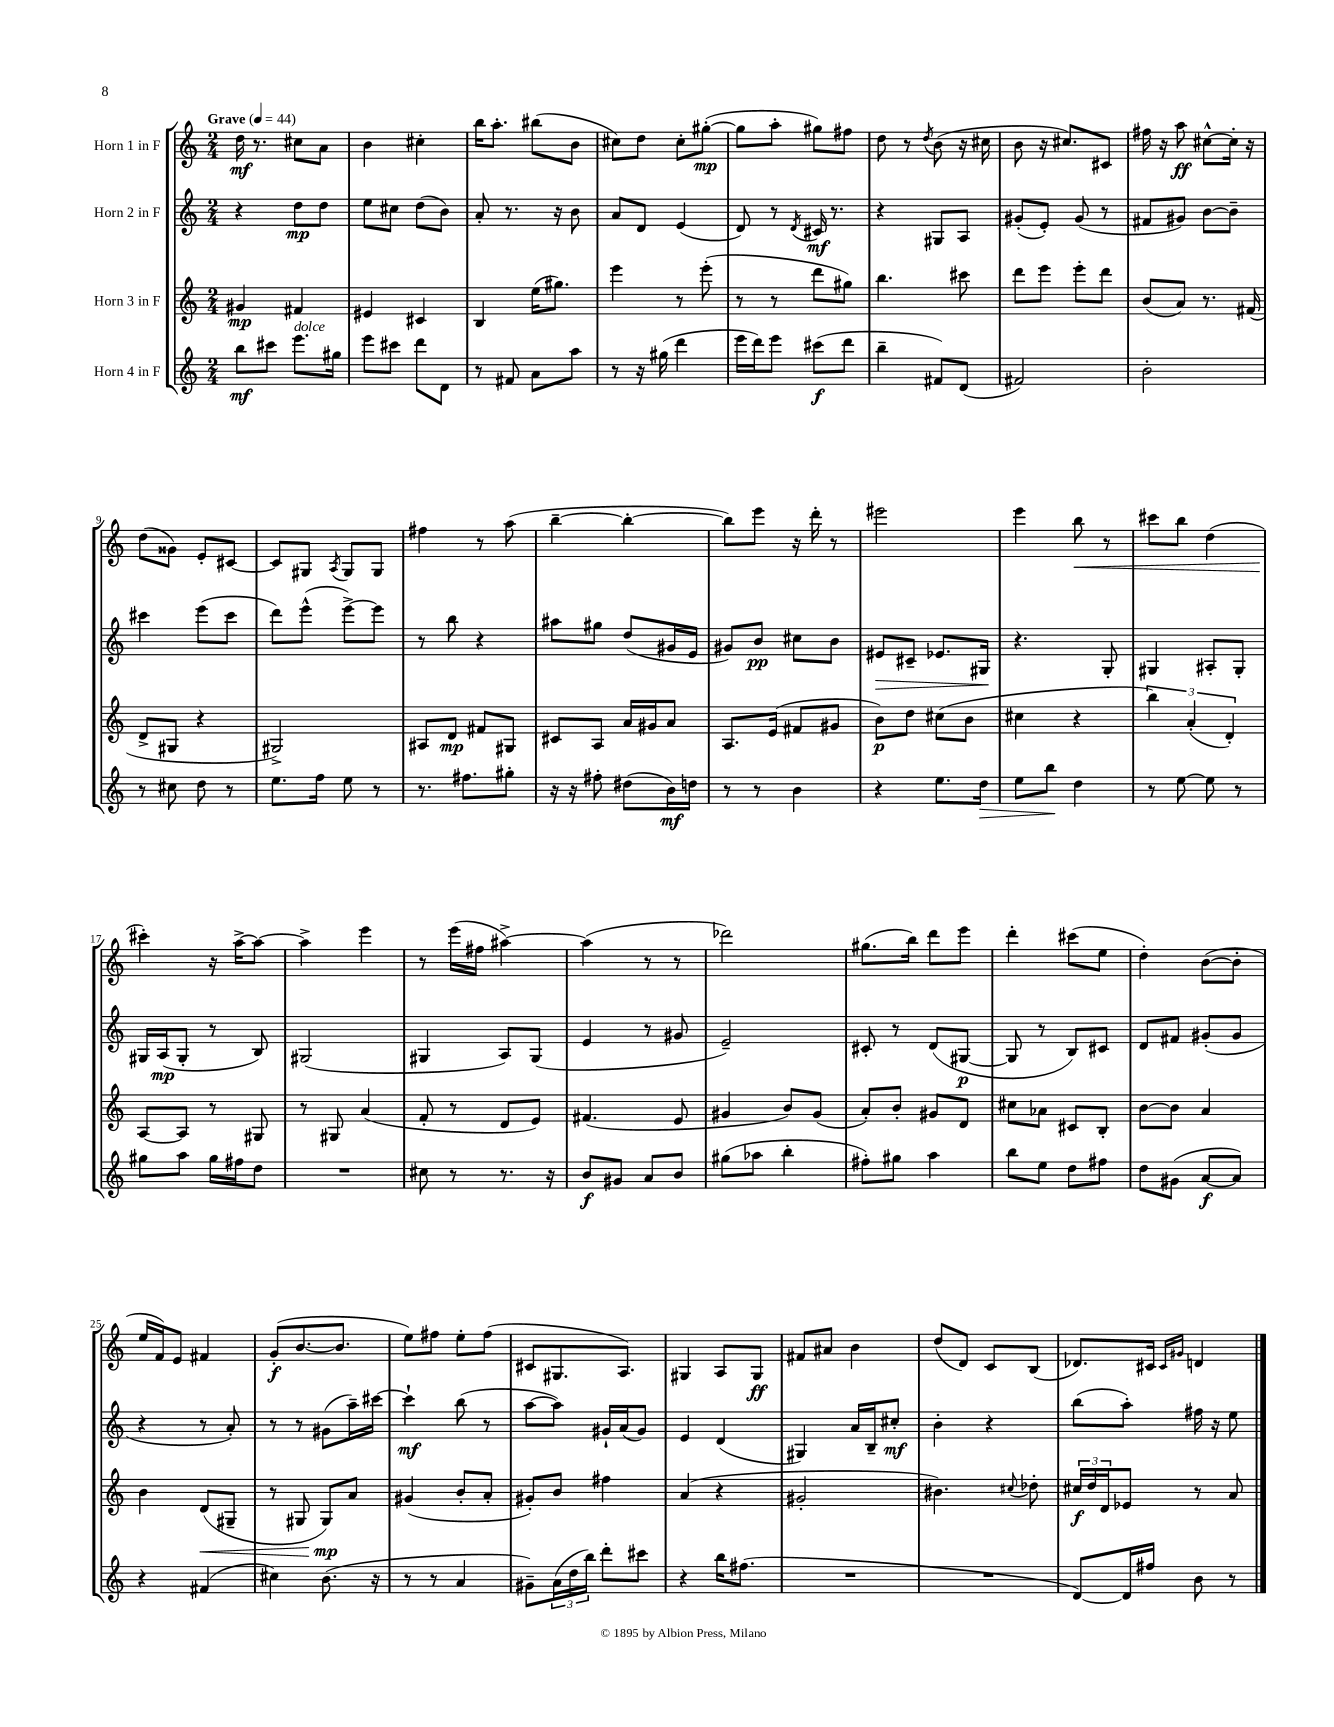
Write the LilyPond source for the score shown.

<<
\new StaffGroup <<
\new Staff = "s0" \with { instrumentName = "Horn 1 in F" } {
    \clef treble \key c \major \numericTimeSignature \time 2/4 \tempo "Grave" 4 = 44
    d''16\mf r8. cis''8 a'8 |
    b'4 cis''4-. |
    b''16 a''8.-. bis''8( b'8 |
    cis''8) d''8 cis''8-. gis''8~-.\mp( |
    gis''8 a''8-. gis''8) fis''8 |
    d''8 r8 \acciaccatura { d''8 } b'8( r16 cis''16 |
    b'8 r16 cis''8.) cis'8 |
    fis''16 r16 a''8\ff cis''8~-^ cis''16-. r16 |
    d''8( gisis'8) e'8-. cis'8~ |
    cis'8 gis8 \acciaccatura { a8 } gis8 gis8 |
    fis''4 r8 a''8( |
    b''4~-- b''4~-. |
    b''8) e'''8 r16 d'''16-. r8 |
    eis'''2 |
    e'''4 b''8\< r8 |
    cis'''8 b''8 d''4( |
    cis'''4-.\!) r16 a''16~-> a''8~ |
    a''4-> e'''4 |
    r8 e'''16( fis''16 ais''4~->) |
    ais''4( r8 r8 |
    des'''2) |
    gis''8.( b''16) d'''8 e'''8 |
    d'''4-. cis'''8( e''8 |
    d''4-.) b'8~( b'8-. |
    e''16 f'16) e'8 fis'4 |
    g'8-.\f( b'8.~ b'8. |
    e''8) fis''8 e''8-. fis''8( |
    cis'8 gis8. a8.) |
    gis4 a8 gis8\ff |
    fis'8 ais'8 b'4 |
    d''8( d'8) c'8 b8( |
    des'8.) cis'16 \grace { cis'16 gis'16 } d'4 \bar "|." |
}
\new Staff = "s1" \with { instrumentName = "Horn 2 in F" } {
    \clef treble \key c \major \numericTimeSignature \time 2/4
    r4 d''8\mp d''8 |
    e''8 cis''8 d''8( b'8) |
    a'8-. r8. r16 b'8 |
    a'8 d'8 e'4( |
    d'8) r8 \acciaccatura { d'8 } cis'16\mf r8. |
    r4 gis8 a8 |
    gis'8-.( e'8-.) gis'8( r8 |
    fis'8 gis'8) b'8~ b'8-- |
    cis'''4 e'''8( cis'''8 |
    d'''8) e'''8-^( e'''8~->) e'''8 |
    r8 b''8 r4 |
    ais''8 gis''8 d''8( gis'16 e'16 |
    gis'8) b'8\pp cis''8 b'8 |
    eis'8\> cis'8-- ees'8. gis16\! |
    r4. g8-. |
    gis4 ais8-. gis8-. |
    gis16 a16\mp( gis8-. r8 b8) |
    gis2( |
    gis4 a8) gis8( |
    e'4 r8 gis'8 |
    e'2--) |
    cis'8-. r8 d'8( gis8~\p |
    gis8 r8 b8) cis'8 |
    d'8 fis'8 gis'8-.( gis'8 |
    r4 r8 a'8-.) |
    r8 r8 gis'8( a''16--) cis'''16~ |
    cis'''4-!\mf b''8( r8 |
    a''8~ a''8) gis'16-! a'16( gis'8) |
    e'4 d'4( |
    gis4) a'16 b16-- cis''8-.\mf |
    b'4-. r4 |
    b''8( a''8-.) fis''16 r16 e''8 \bar "|." |
}
\new Staff = "s2" \with { instrumentName = "Horn 3 in F" } {
    \clef treble \key c \major \numericTimeSignature \time 2/4
    gis'4\mp fis'4 |
    eis'4 cis'4 |
    b4 e''16( gis''8.) |
    e'''4 r8 e'''8-.( |
    r8 r8 d'''8 gis''8) |
    b''4. cis'''8 |
    d'''8 e'''8 e'''8-. d'''8 |
    b'8( a'8) r8. fis'16( |
    d'8-> gis8 r4 |
    gis2->) |
    ais8 d'8\mp fis'8 gis8 |
    cis'8 a8 a'16 gis'16 a'8 |
    a8. e'16( fis'8 gis'8 |
    b'8\p) d''8 cis''8( b'8 |
    cis''4 r4 |
    \tuplet 3/2 { b''4) a'4-.( d'4-.) } |
    a8~ a8 r8 gis8 |
    r8 gis8 a'4( |
    f'8-. r8 d'8 e'8) |
    fis'4.( e'8 |
    gis'4 b'8) gis'8( |
    a'8-.) b'8-. gis'8 d'8 |
    cis''8 aes'8 cis'8 b8-. |
    b'8~ b'8 a'4 |
    b'4 d'8\<( gis8-- |
    r8 gis8 gis8\mp\!) a'8 |
    gis'4( b'8-. a'8-. |
    gis'8-.) b'8 fis''4 |
    a'4( r4 |
    gis'2-. |
    bis'4.) \appoggiatura { cis''8 } des''8-. |
    \tuplet 3/2 { cis''16\f d''16 d'16 } ees'8 r8 a'8 \bar "|." |
}
\new Staff = "s3" \with { instrumentName = "Horn 4 in F" } {
    \clef treble \key c \major \numericTimeSignature \time 2/4
    b''8\mf cis'''8 e'''8.^\markup { \italic "dolce" } gis''16 |
    e'''8 cis'''8 d'''8 d'8 |
    r8 fis'8 a'8 a''8 |
    r8 r16 gis''16( d'''4 |
    e'''16 d'''16) e'''8 cis'''8\f( d'''8 |
    b''4-- fis'8) d'8( |
    fis'2) |
    b'2-. |
    r8 cis''8 d''8 r8 |
    e''8. f''16 e''8 r8 |
    r8. fis''8. gis''8-. |
    r16 r16 fis''8-. dis''8( b'16\mf) d''16 |
    r8 r8 b'4 |
    r4 e''8. d''16\> |
    e''8 b''8\! d''4 |
    r8 e''8~ e''8 r8 |
    gis''8 a''8 gis''16 fis''16 d''8 |
    R2 |
    cis''8 r8 r8. r16 |
    b'8\f gis'8 a'8 b'8 |
    gis''8( aes''8 b''4-. |
    fis''8-.) gis''8 a''4 |
    b''8 e''8 d''8 fis''8 |
    d''8 gis'8( a'8~\f a'8) |
    r4 fis'4( |
    cis''4) b'8.( r16 |
    r8 r8 a'4 |
    gis'8--) \tuplet 3/2 { a'16( d''16 b''16) } d'''8-. cis'''8 |
    r4 b''16 fis''8.( |
    R2 |
    R2 |
    d'8~) d'16 fis''16 b'8 r8 \bar "|." |
}
>>
>>
